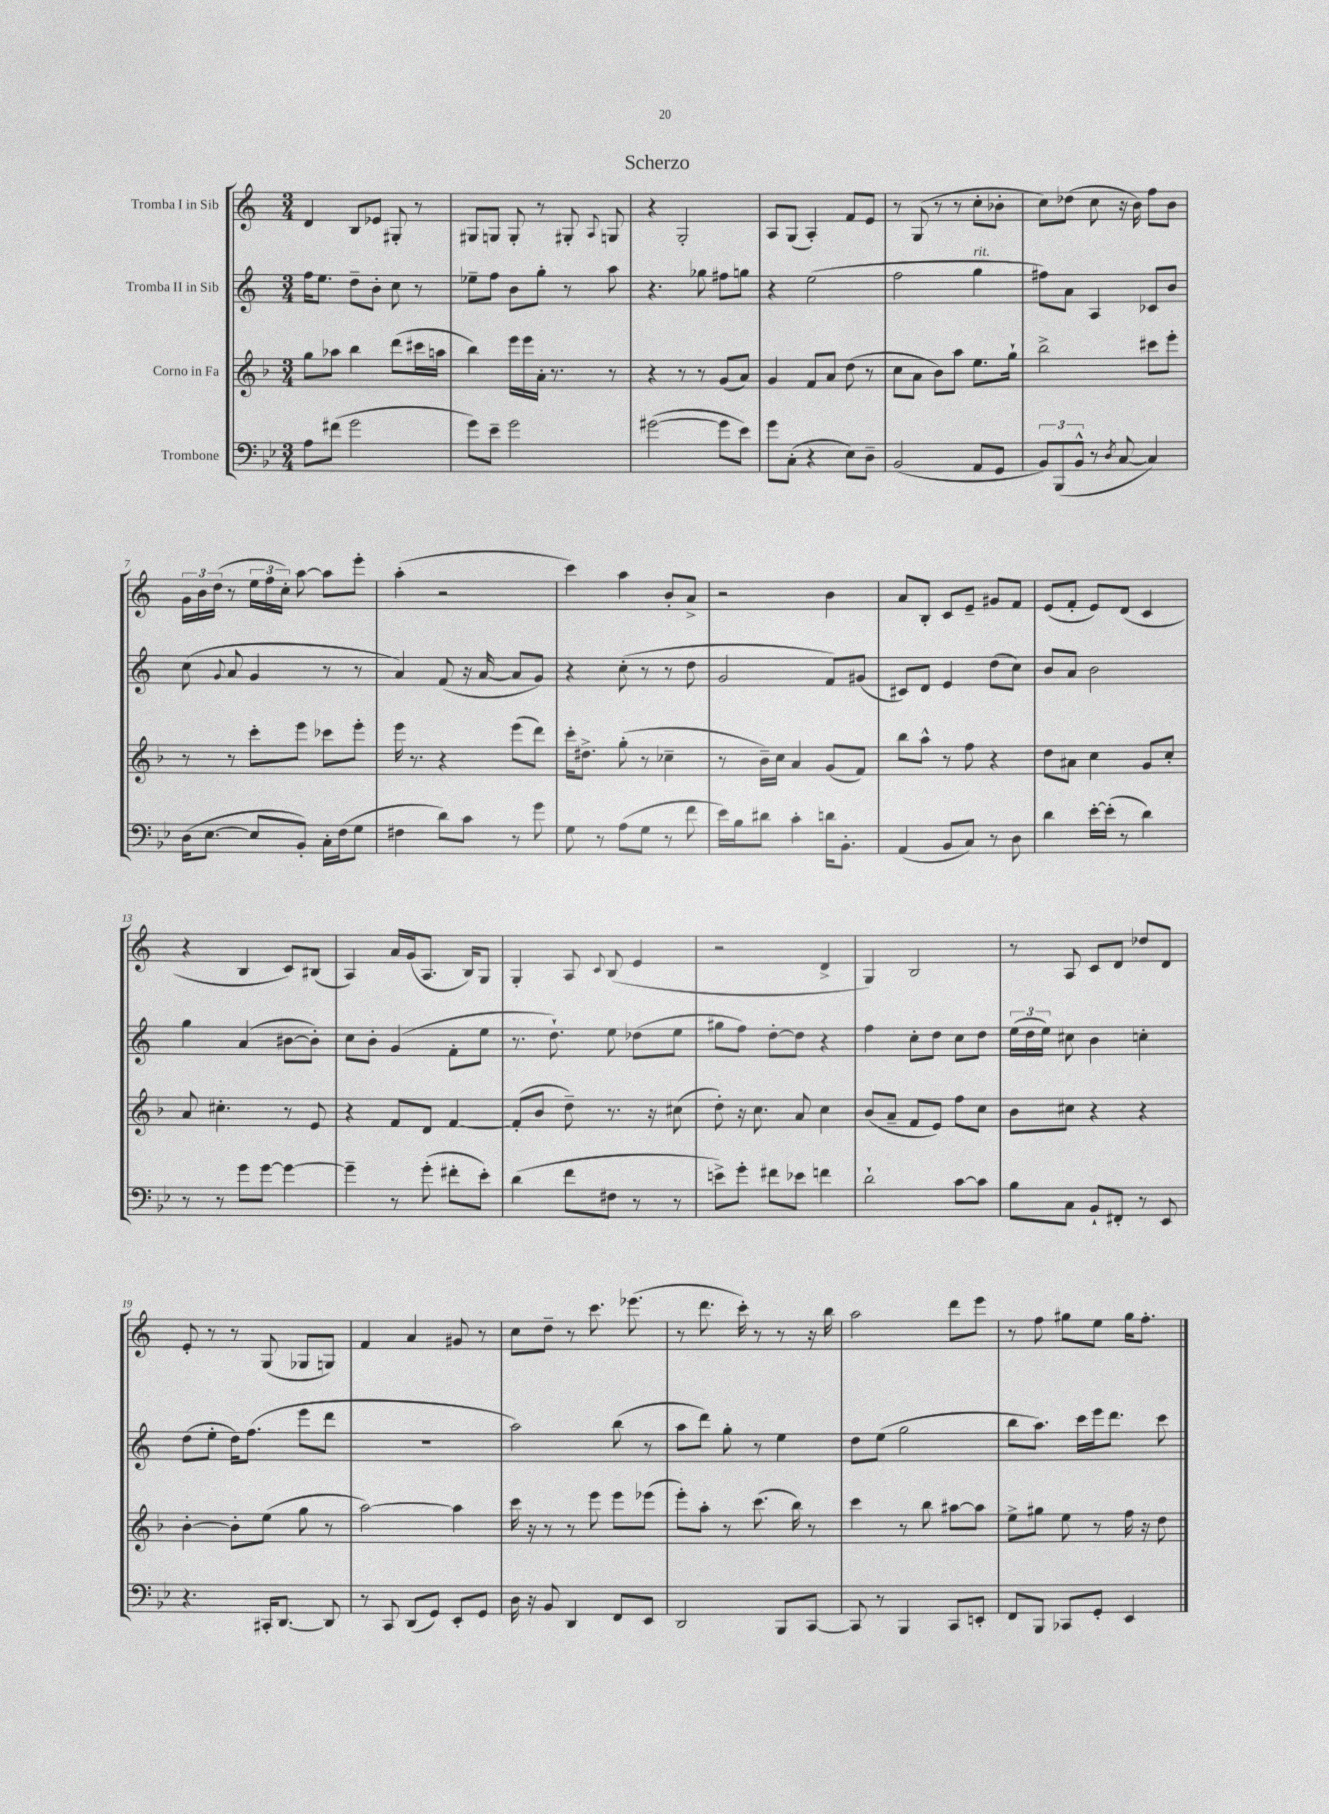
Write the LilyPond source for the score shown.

\header { title = "Scherzo" }
<<
\new StaffGroup <<
\new Staff = "s0" \with { instrumentName = "Tromba I in Sib" } {
    \clef treble \key c \major \numericTimeSignature \time 3/4
    \autoBeamOff d'4 b8[ ees'8] gis8-. r8 |
    gis8[ g8] g8-. r8 gis8-. \appoggiatura { a8 } g8 |
    r4 g2-. |
    a8[ g8]( a4-.) f'8[ e'8] |
    r8 g8( r8 r8 c''8[-. bes'8]-. |
    c''8[) des''8]( c''8 r16 b'16) f''8[ b'8] |
    \tuplet 3/2 { g'16[ b'16 d''16]( } r8 \tuplet 3/2 { e''16[ f''16 c''16]-.) } a''8~ a''8[ e'''8]-. |
    a''4-.( r2 |
    c'''4) a''4 b'8[-. a'8]-> |
    r2 b'4 |
    a'8[ b8]-. c'8[ e'8]-- gis'8[ f'8] |
    e'8[( f'8]-. e'8[) d'8]( c'4 |
    r4 b4 c'8[) bis8]( |
    a4) a'16[ g'16( a8.] b16[) g8] |
    g4-. a8 \appoggiatura { c'8 } b8( e'4 |
    r2 d'4-> |
    g4) b2 |
    r8 a8 c'8[ d'8] des''8[ d'8] |
    e'8-. r8 r8 g8( ges8[ g8]) |
    f'4 a'4 gis'8 r8 |
    c''8[ d''8]-- r8 c'''8. ees'''8.( |
    r8 d'''8. c'''16-.) r8 r8 r16 b''16 |
    a''2 d'''8[ e'''8] |
    r8 f''8 gis''8[ e''8] gis''16[ f''8.]-. \bar "|." |
}
\new Staff = "s1" \with { instrumentName = "Tromba II in Sib" } {
    \clef treble \key c \major \numericTimeSignature \time 3/4
    \autoBeamOff f''16[ e''8.] d''8[-- b'8]-. c''8 r8 |
    ees''8[-- f''8] b'8[ g''8]-. r8 a''8 |
    r4. ges''8 fis''8[ g''8] |
    r4 e''2( |
    f''2 g''4^\markup { \italic "rit." } |
    fis''8[) a'8] a4 ces'8[ b'8] |
    c''8( \appoggiatura { g'8 } a'8 g'4 r8 r8 |
    a'4) f'8( r16 a'16~ a'8[ g'8]) |
    r4 c''8-.( r8 r8 d''8 |
    g'2 f'8[) gis'8]( |
    cis'8[) d'8] e'4 d''8[( c''8]) |
    b'8[ a'8] b'2 |
    g''4 a'4( bis'8[~ bis'8]-.) |
    c''8[ b'8]-. g'4( f'8[-. e''8] |
    r8. d''8.-!) e''8 des''8[( e''8] |
    gis''8[ f''8]) d''8[~-. d''8] r4 |
    f''4 c''8[-. d''8] c''8[ d''8] |
    \tuplet 3/2 { e''16[( d''16 e''16]) } cis''8 b'4 c''4-. |
    d''8[( e''8]-. d''16[) f''8.]( e'''8[ d'''8] |
    R2. |
    a''2) b''8( r8 |
    a''8[ d'''8]) g''8-. r8 e''4 |
    d''8[ e''8]( g''2 |
    b''8[ a''8.]) c'''16[ e'''16 d'''8.] c'''8 \bar "|." |
}
\new Staff = "s2" \with { instrumentName = "Corno in Fa" } {
    \clef treble \key f \major \numericTimeSignature \time 3/4
    \autoBeamOff g''8[ aes''8] bes''4 d'''8[( cis'''16 a''16] |
    bes''4) e'''16[ e'''16 a'16]-. r8. r8 |
    r4 r8 r8 g'8[( a'8]) |
    g'4 f'8[ a'8] d''8( r8 |
    c''8[ a'8] bes'8[) a''8] e''8.[ g''16]-! |
    bes''2-> cis'''8[ e'''8]-. |
    r8 r8 c'''8[-. e'''8] ces'''8[ e'''8]-. |
    e'''16 r8. r4 e'''8[( d'''8]) |
    c'''16[-. dis''8.]-> g''8-.( r8 ces''4-- |
    r8 bes'16[--) c''16] a'4 g'8[( f'8]) |
    bes''8[ a''8]-^ r8 f''8 r4 |
    d''8[ ais'8] c''4 g'8[ c''8]-. |
    a'8 cis''4.-. r8 e'8 |
    r4 f'8[ d'8] f'4~ |
    f'8[-.( bes'8] d''8--) r8. r16 cis''8( |
    d''8-.) r16 c''8. a'8 c''4 |
    bes'8[( a'8]-- f'8[ e'8]) f''8[ c''8] |
    bes'8[ cis''8] r4 r4 |
    bes'4~-. bes'8[-. e''8]( g''8 r8 |
    a''2~) a''4 |
    c'''16 r16 r8 r8 e'''8 e'''8[ ees'''8]( |
    e'''8[-.) a''8]-. r8 c'''8.( bes''16) r8 |
    c'''4 r8 bes''8 ais''8[~ ais''8] |
    e''8[-> gis''8] e''8 r8 f''16 r16 d''8 \bar "|." |
}
\new Staff = "s3" \with { instrumentName = "Trombone" } {
    \clef bass \key bes \major \numericTimeSignature \time 3/4
    \autoBeamOff a8[ fis'8]( g'2 |
    g'8[) ees'8]-- g'2 |
    gis'2~( gis'8[ ees'8]) |
    g'8[ c8]-.( r4 ees8[) d8]-- |
    bes,2( a,8[ g,8] |
    \tuplet 3/2 { bes,8[) bes,,8( bes,8]-^ } r8 \acciaccatura { d8 } c8~ c4) |
    d16[( ees8.]~ ees8[ bes,8]-.) c16[-. f16( g8] |
    fis4 d'8[) c'8] r8 g'8 |
    g8 r8 a8[( g8] r8 f'8 |
    ees'16[) bes16 dis'8] c'4-. d'16[ bes,8.]-. |
    a,4( bes,8[ c8]) r8 d8 |
    d'4 ees'16[~-. ees'16]-.( r8 d'4) |
    r8 r8 g'8[ g'8]~ g'4~ |
    g'4-- r8 g'8-.( fis'8[-. ees'8]-.) |
    d'4( f'8[ fis8] r8 r8 |
    e'8[->) g'8]-. fis'8[ ees'8] f'4 |
    d'2-! c'8[~ c'8] |
    bes8[ c8] bes,8[-! fis,8]-. r8 ees,8 |
    r4. cis,16[-. d,8.]~ d,8 |
    r8 c,8 d,8[( g,8]) ees,8[-. g,8] |
    d16 r16 bes,8 d,4 f,8[ ees,8] |
    d,2 bes,,8[ c,8]~ |
    c,8 r8 bes,,4 c,8[ e,8]-. |
    f,8[ bes,,8] ces,8[ g,8]-. ees,4 \bar "|." |
}
>>
>>
